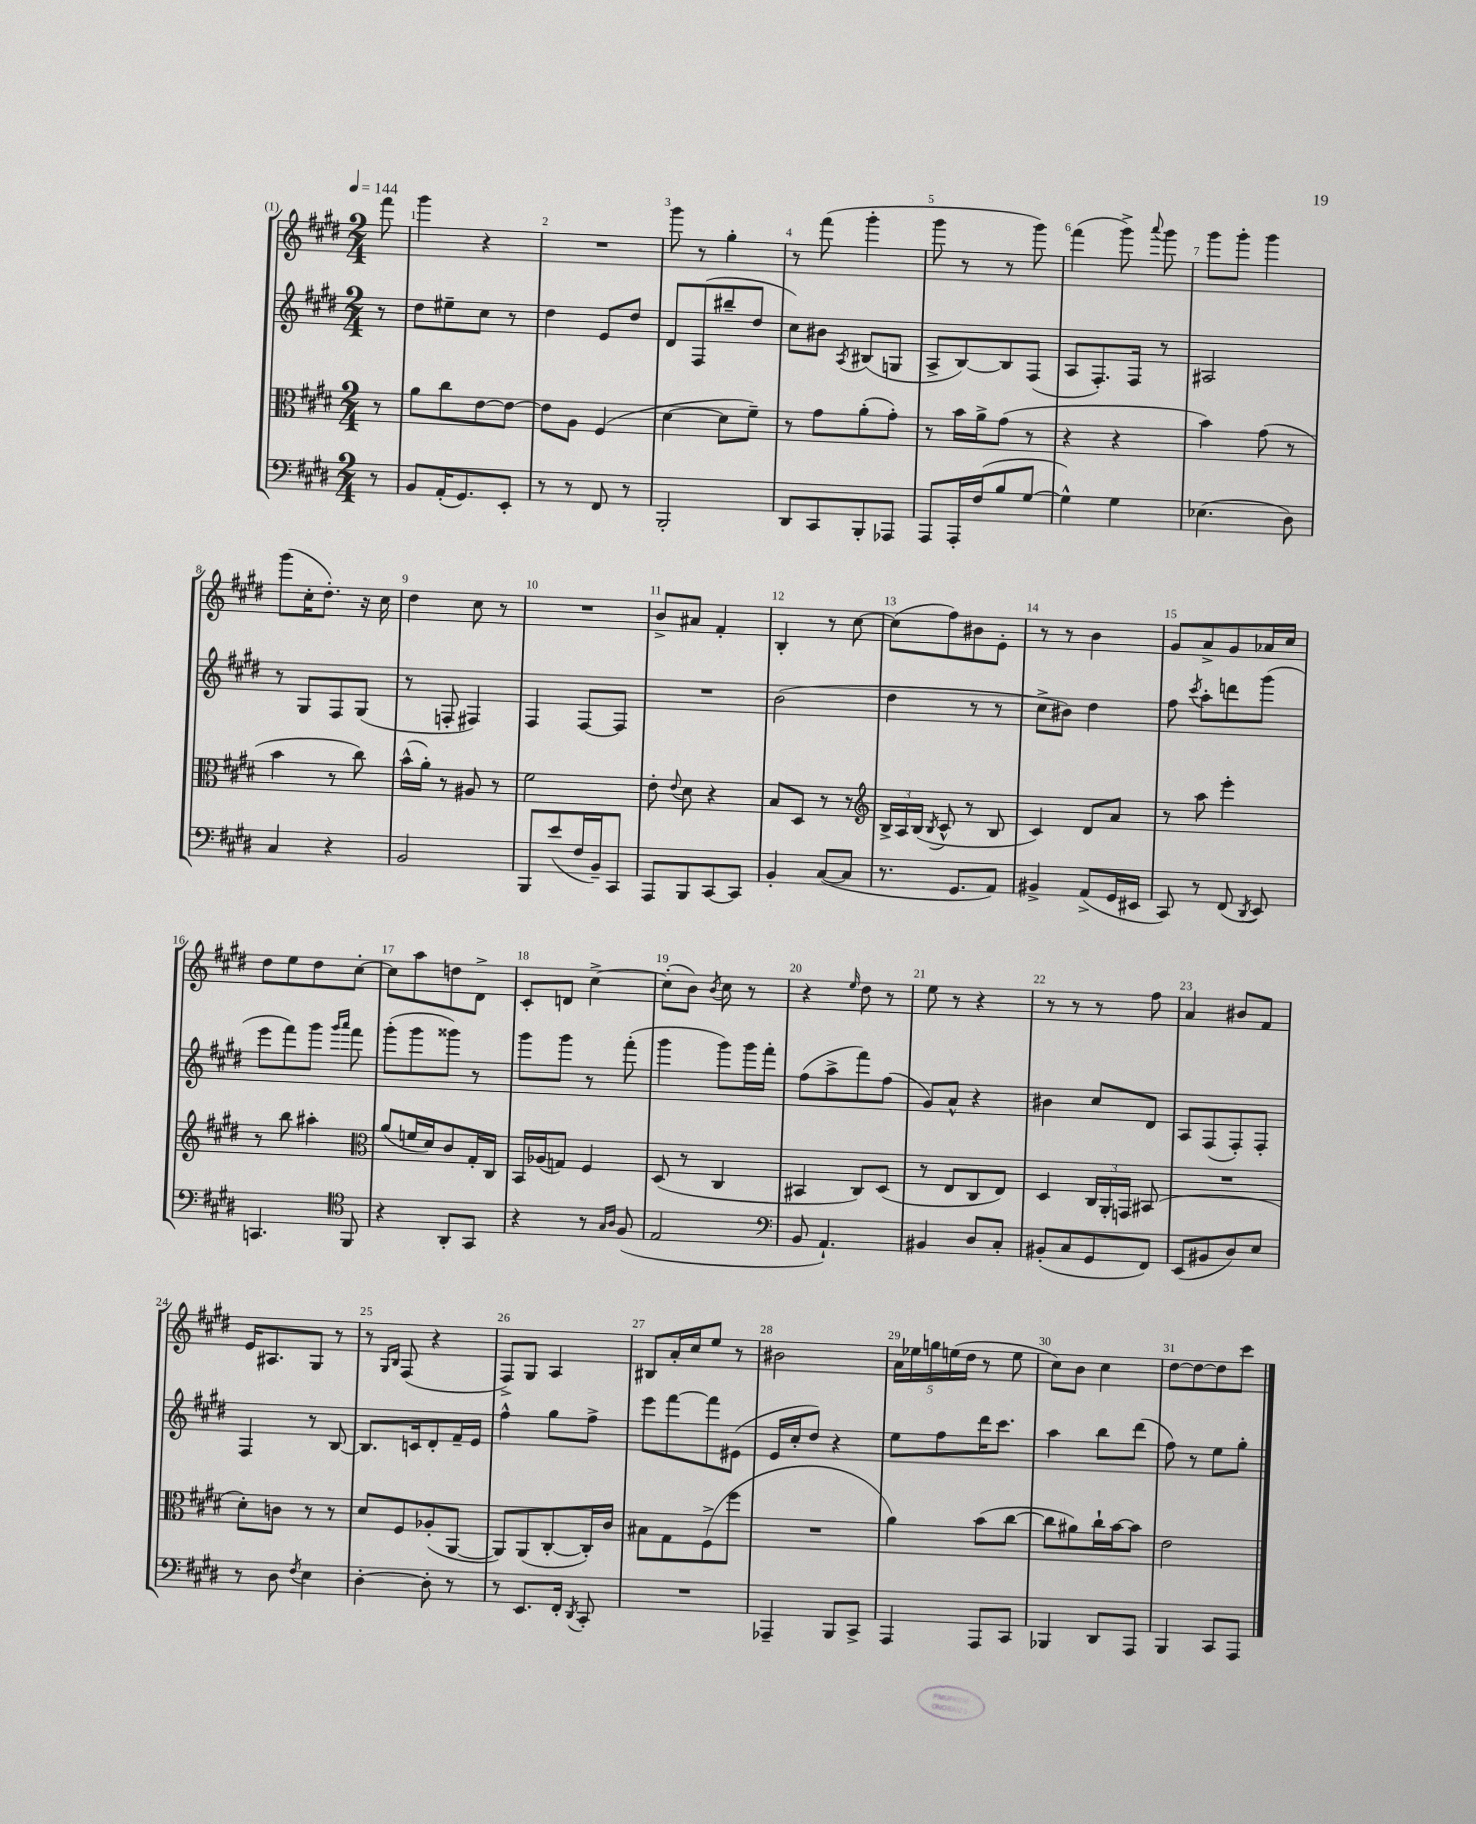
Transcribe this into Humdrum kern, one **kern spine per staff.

**kern	**kern	**kern	**kern
*staff4	*staff3	*staff2	*staff1
*clefF4	*clefC3	*clefG2	*clefG2
*k[f#c#g#d#]	*k[f#c#g#d#]	*k[f#c#g#d#]	*k[f#c#g#d#]
*M2/4	*M2/4	*M2/4	*M2/4
*MM144	*MM144	*MM144	*MM144
8r	8r	8r	8fff#\
=	=	=	=
8BB/L	8a\L	8dd#\L	4ggg#\
(16AA'/K	8cc#\	8ee#~\	.
8.GG#/)	.	.	.
.	[8e\	8cc#\J	4r
8EE'/J	8e\_J	8r	.
=	=	=	=
8r	8e\]L	4dd#\	2r
8r	8A\J	.	.
8FF#/	(4F#/	8e/L	.
8r	.	8dd#/J	.
=	=	=	=
2BBB'/	[4d#\	8d#/L	8ggg#\
.	.	(8F#/	8r
.	8d#\]L	8bb#~/	4gg#'\
.	8f#~\J)	8dd#/J	.
=	=	=	=
8DD#/L	8r	8cc#\L)	8r
8CC#/	8g#\L	8b#\J	(8fff#\
.	.	8qA/	.
8BBB'/	(8a'\	(8B#/L	4ggg#'\
8AAA-/J	8g#'\J)	8G/J	.
=	=	=	=
8AAA/L	8r	8A^/L	8ggg#\
16AAA'/L	16b\LL	[8B/)	8r
(16F#/J	16a^\J	.	.
8B/	(8g#\J	8B/]	8r
[8G#/J	8r	(8F#/J	8ggg#\)
=	=	=	=
4G#^^\])	4r	8A/L	(4fff#\
.	.	8.F#'/)	.
4G#\	4r	.	8ggg#^\)
.	.	16F#/Jk	.
.	.	.	8qqaaa/
.	.	8r	8ggg#\
=	=	=	=
(4.E-\	4b\)	2A#/	8ggg#\L
.	.	.	8ggg#'\J
.	(8g#\	.	4ggg#\
8D#\)	8r	.	.
=	=	=	=
4C#/	4b\	8r	(8ggg#\L
.	.	8G#/L	16cc#'\K
.	.	.	8.dd#'\J)
4r	8r	8F#/	.
.	8cc#\)	(8G#/J	16r
.	.	.	16cc#\
=	=	=	=
2BB/	(16b^^\LL	8r	4dd#\
.	16a'\JJ)	.	.
.	8r	8F'/	.
.	8A#/	4F#/)	8cc#\
.	8r	.	8r
=	=	=	=
8BBB/L	2f#\	4F#/	2r
(8e/	.	.	.
16F#/L	.	[8F#/L	.
16BB~/J)	.	.	.
8CC#/J	.	8F#/]J	.
=	=	=	=
8AAA/L	8e'\	2r	8b^/L
.	8qqe/	.	.
8BBB/	8d#\	.	8a#/J
[8CC#/	4r	.	4f#'/
8CC#/]J	.	.	.
=	=	=	=
4BB'/	8B/L	(2b\	4B'/
.	8D#/J	.	.
([8C#/L	8r	.	8r
8C#/]J	8r	.	[8cc#\
=	=	=	=
*	*clefG2	*	*
8.r	24B^/LL	4dd#\	(8cc#\]L
.	24A/	.	.
.	(24B/JJ	.	.
.	8qB/	.	.
.	8c#^^/	.	8ff#\)
8.GG#/L	.	.	.
.	8r	8r	8b#\
8AA/J)	8B/	8r	8e'\J
=	=	=	=
4BB#^/	4c#/)	8cc#^\L	8r
.	.	8b#\J)	8r
(8AA^/L	8d#/L	4dd#\	4b\
16GG#/L	8a/J	.	.
16EE#/JJ	.	.	.
=	=	=	=
8CC#/)	8r	8ff#\	8g#/L
.	.	8qccc#/	.
8r	8aa\	8aa'\L	8a^/
(8FF#/	4eee'\	8ddd\	8g#/
8qDD#/	.	.	.
8EE/)	.	(8ggg#\J	16a-/L
.	.	.	16cc#/JJ
=	=	=	=
4.CC/	8r	8eee\L	8dd#\L
.	8bb\	8fff#\)	8ee\
.	4aa#'\	8ggg#\J	8dd#\
*clefC4	*	*	*
.	.	16qqggg#/LL	.
.	.	16qqaaa/JJ	.
8FF#/	.	8fff#\	[8cc#'\J
=	=	=	=
*	*clefC3	*	*
4r	(8a/L	(8ggg#'\L	8cc#\]L
.	16f/L	8ggg#\	8aa\
.	16d#/J)	.	.
8AA'/L	8c#/	8ggg##\J)	8dd\
8GG#/J	16G#'/L	8r	8d#^\J
.	16C#/JJ	.	.
=	=	=	=
4r	16BB/LL	8ggg#\L	8c#'/L
.	(16A-/J	.	.
.	8G/J)	8ggg#\J	8d/J
8r	4F#/	8r	[4cc#^\
16qqG#/LL	.	.	.
16qqA/JJ	.	.	.
(8F#/	.	(8fff#'\	.
=	=	=	=
2E/	(8D#/	4ggg#\	(8cc#'\]L
.	8r	.	8b\J)
.	.	.	8qb/
.	4C#/	8ggg#\L)	8cc#\
.	.	16ggg#\L	8r
.	.	16fff#'\JJ	.
=	=	=	=
*clefF4	*	*	*
8BB/	4BB#/	(8ff#\L	4r
4.AA`/)	.	8aa^\	.
.	.	.	16qqee/
.	8C#/L)	8fff#\)	8dd#\
.	(8D#/J	(8ff#\J	8r
=	=	=	=
4BB#/	8r	8g#/L)	8ee\
.	8E/L	8a^^/J	8r
8D#/L	8C#/	4r	4r
8C#'/J	8E/J)	.	.
=	=	=	=
(8BB#'/L	4D#/	4b#\	8r
8C#/	.	.	8r
8GG#/	24C#/LL	8cc#/L	8r
.	24AA'/	.	.
.	24GG/JJ	.	.
8FF#/J)	(8BB#/	8d#/J	8ff#\
=	=	=	=
(8EE/L	2r	8A/L	4a/
8BB#/	.	(8F#/	.
8D#/)	.	8F#'/)	8b#/L
8E/J	.	8F#'/J	8f#/J
=	=	=	=
8r	8d#'\L)	4F#/	16e/LK
.	.	.	8.A#/
8D#\	8c\J	.	.
8qF#/	.	.	.
4E\	8r	8r	8G#/J
.	8r	[8B/	8r
=	=	=	=
[4D#'\	8d#/L	8.B/]L	8r
.	.	.	16qqG#/LL
.	.	.	16qqB/JJ
.	8F#/	.	(8F#/
.	.	16c/k	.
8D#'\]	(8A-'/	8d#'/	4r
8r	[8AA/J	16f#~/L	.
.	.	16e/JJ	.
=	=	=	=
8r	8AA/]L)	4ff#^^\	8F#^/L)
8.EE/L	(8AA/	.	8G#/J
.	[8C#'/	8gg#\L	4A/
16FF#'/Jk	.	.	.
8qDD#/	.	.	.
8CC#'/	16C#'/]L)	8ff#^\J	.
.	16c#/JJ	.	.
=	=	=	=
2r	8B#\L	8eee\L	8B#/L
.	8G#\	[8fff#\	16a'/L
.	.	.	16cc#/J
.	(8F#^\	8fff#\]	8ee/J
.	8ff#\J	(8e#\J	8r
=	=	=	=
4AAA-~/	2r	16e/LL	2b#\
.	.	16cc#'/J	.
.	.	8dd#/J)	.
8BBB/L	.	4r	.
8CC#^/J	.	.	.
=	=	=	=
4AAA/	4a\)	8ee\L	20a\LL
.	.	.	20ee-\
.	.	.	20gg\
.	.	8ff#\	.
.	.	.	(20ee\
.	.	.	20dd#\JJ
8AAA/L	(8b\L	16ddd#\K	8r
.	.	8.ccc#\J	.
8CC#/J	[8cc#\J	.	8ee\
=	=	=	=
4BBB-/	8cc#\]L	4aa\	8cc#\L)
.	8a#\)	.	8b\J
8DD#/L	16cc#`\L	8bb\L	4cc#\
.	[16b\J	.	.
8AAA/J	8b\]J	(8ddd#\J	.
=	=	=	=
4BBB/	2e\	8ff#\)	[8dd#\L
.	.	8r	8dd#\_
8CC#/L	.	8ee\L	8dd#\]
8AAA/J	.	8gg#'\J	8ccc#\J
==	==	==	==
*-	*-	*-	*-
